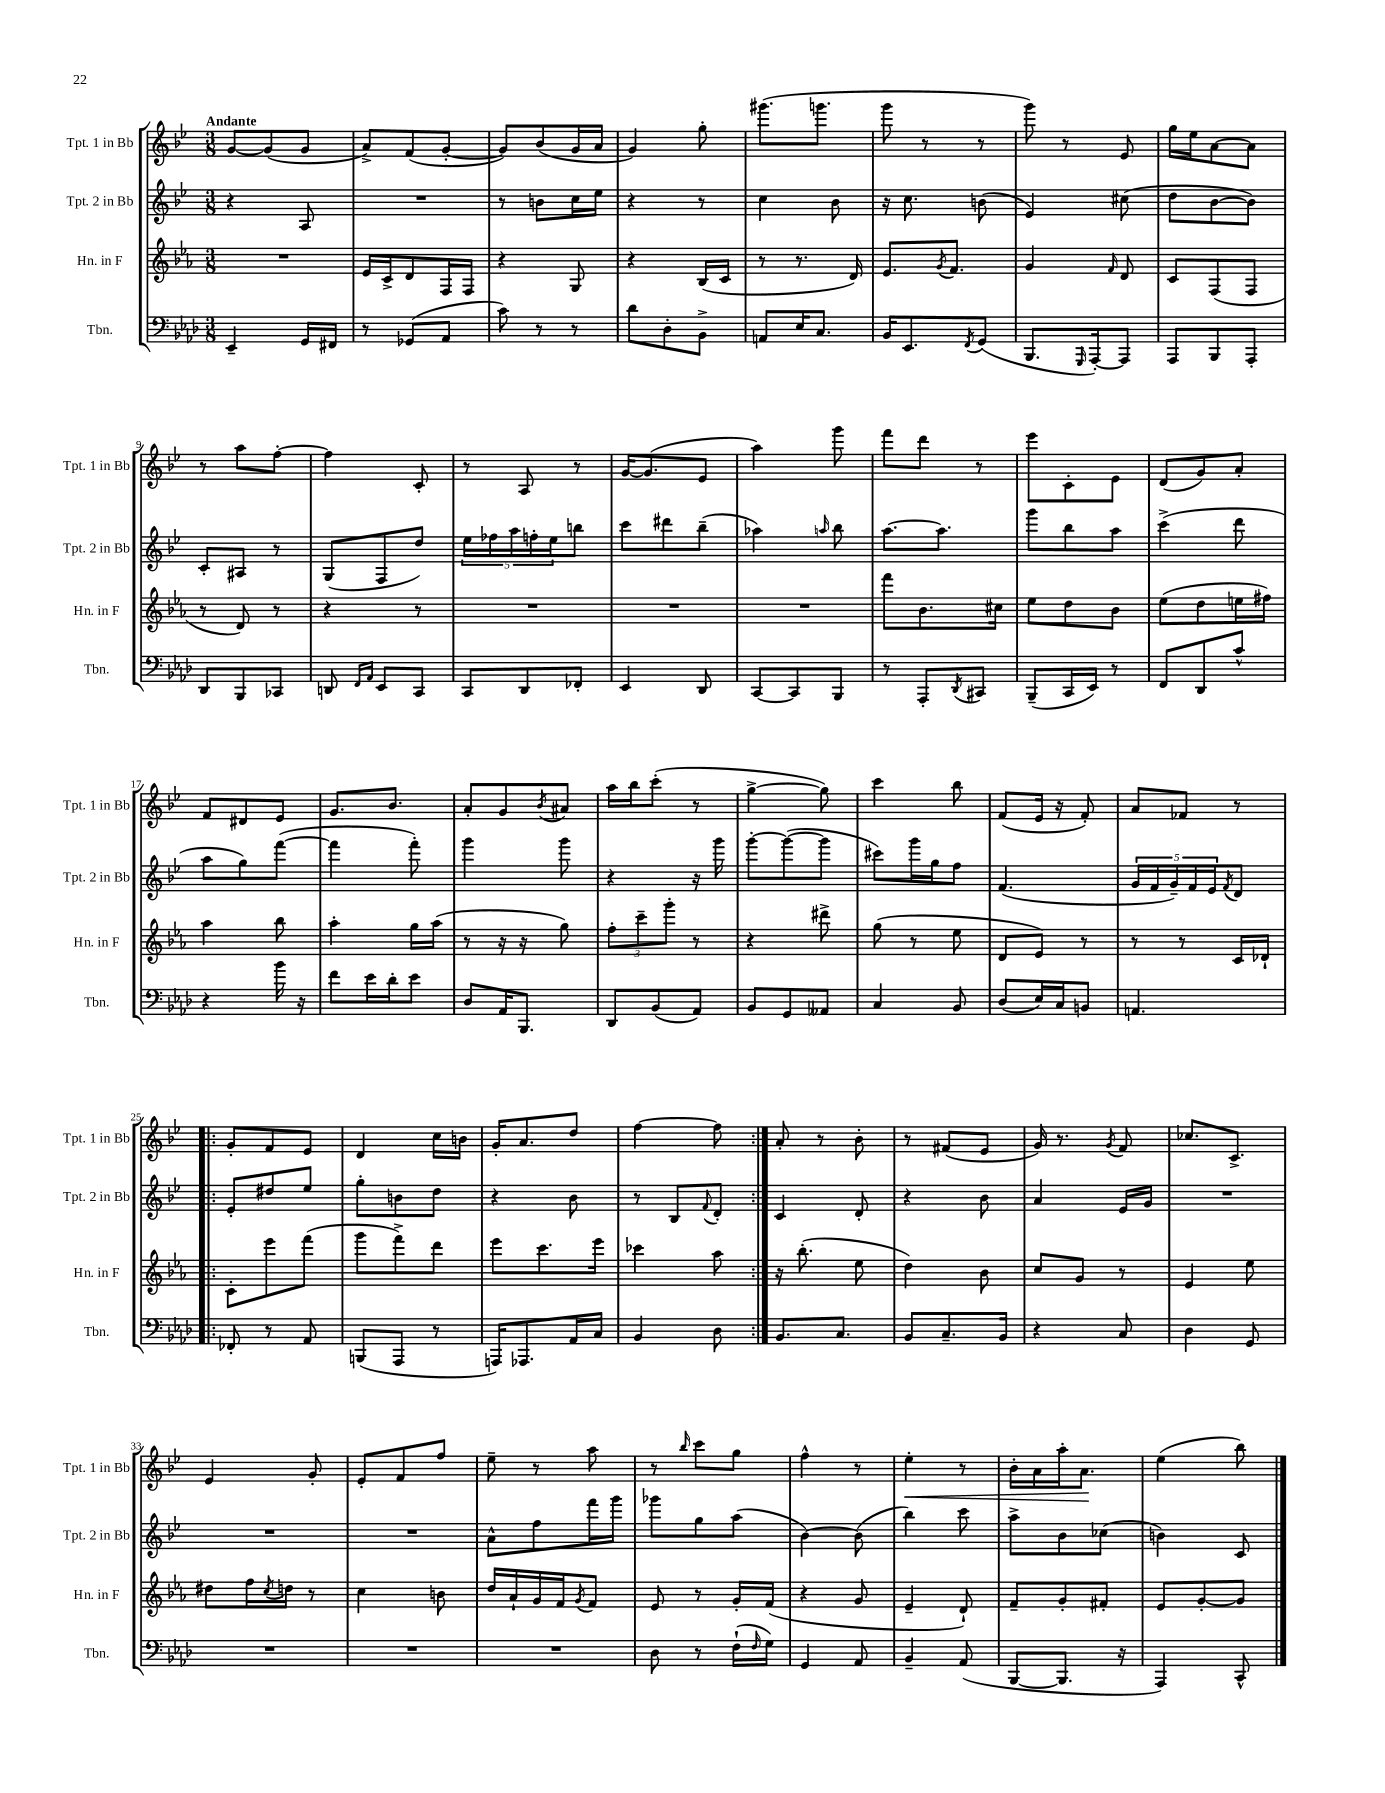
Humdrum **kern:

**kern	**kern	**kern	**kern	**dynam
*part4	*part3	*part2	*part1	*part1
*staff4	*staff3	*staff2	*staff1	*staff1
*I"Tbn.	*I"Hn. in F	*I"Tpt. 2 in Bb	*I"Tpt. 1 in Bb	*
*I'Tbn.	*I'Hn. in F	*I'Tpt. 2 in Bb	*I'Tpt. 1 in Bb	*
*clefF4	*clefG2	*clefG2	*clefG2	*
*k[b-e-a-d-]	*k[b-e-a-]	*k[b-e-]	*k[b-e-]	*
*M3/8	*M3/8	*M3/8	*M3/8	*
=1	=1	=1	=1	=1
!	!	!	!LO:TX:a:B:t=Andante	!
4EE-~/	4.r	4r	[8g/L	.
.	.	.	(8g/]	.
16GG/LL	.	8A/	8g/J	.
16FF#X/JJ	.	.	.	.
=2	=2	=2	=2	=2
8r	16e-/LL	4.r	8a^/L)	.
.	16c^/J	.	.	.
(8GG-X/L	8d/	.	(8f/	.
8AA-/J	16F/L	.	[8g'/J	.
.	16F/JJ	.	.	.
=3	=3	=3	=3	=3
8c\)	4r	8r	8g/L])	.
8r	.	8bn\L	(8b-/	.
8r	8G/	16cc\L	16g/L	.
.	.	16ee-\JJ	16a/JJ	.
=4	=4	=4	=4	=4
8d-\L	4r	4r	4g/)	.
8D-'\	.	.	.	.
8BB-^\J	(16B-/LL	8r	8gg'\	.
.	16c/JJ	.	.	.
=5	=5	=5	=5	=5
8AAn/L	8r	4cc\	(8.ggg#X\L	.
16E-/K	8.r	.	.	.
8.C/J	.	.	8.gggn\J	.
.	.	8b-\	.	.
.	16d/)	.	.	.
=6	=6	=6	=6	=6
16BB-/KL	8.e-/L	16r	8ggg\	.
8.EE-/	.	8.cc\	.	.
.	.	.	8r	.
.	8qg/	.	.	.
.	8.f/J	.	.	.
8qFF/	.	.	.	.
(8GG/J	.	(8bn\	8r	.
=7	=7	=7	=7	=7
8.BBB-/L	4g/	4e-/)	8ggg\)	.
.	.	.	8r	.
16qqGGG/	.	.	.	.
[16AAA-'/k)	.	.	.	.
.	16qqf/	.	.	.
8AAA-/J]	8d/	(8cc#X\	8e-/	.
=8	=8	=8	=8	=8
8AAA-/L	8c/L	8dd\L	16gg\LL	.
.	.	.	16ee-\J	.
8BBB-/	(8F/	[8b-\	[8a\	.
8AAA-'/J	8F/J	8b-\J])	8a\J]	.
!!LO:LB:g=z
=9	=9	=9	=9	=9
8DD-/L	8r	8c'/L	8r	.
8BBB-/	8d/)	8A#X/J	8aa\L	.
8CC-X/J	8r	8r	[8ff'\J	.
=10	=10	=10	=10	=10
8DDn/	4r	(8G/L	4ff\]	.
16qqFF/LL	.	.	.	.
16qqAA-/JJ	.	.	.	.
8EE-/L	.	8F/	.	.
8CC/J	8r	8dd/J)	8c'/	.
=11	=11	=11	=11	=11
8CC/L	4.r	20ee-\LL	8r	.
.	.	20ff-X\	.	.
.	.	20aa\	.	.
8DD-/	.	.	8A/	.
.	.	20ffn'\	.	.
.	.	20ee-\J	.	.
8FF-X'/J	.	8bbn\J	8r	.
=12	=12	=12	=12	=12
4EE-/	4.r	8ccc\L	[16g/KL	.
.	.	.	(8.g/]	.
.	.	8ddd#X\	.	.
8DD-/	.	(8bb-~\J	8e-/J	.
=13	=13	=13	=13	=13
[8CC/L	4.r	4aa-X\)	4aa\)	.
8CC/]	.	.	.	.
.	.	16qqaan/	.	.
8BBB-/J	.	8bb-\	8ggg\	.
=14	=14	=14	=14	=14
8r	8fff\L	[8.aa\L	8fff\L	.
8AAA-'/L	8.b-\	.	8ddd\J	.
.	.	8.aa\J]	.	.
8qDD-/	.	.	.	.
8CC#X/J	.	.	8r	.
.	16cc#X\Jk	.	.	.
=15	=15	=15	=15	=15
(8BBB-~/L	8ee-\L	8ggg\L	8eee-\L	.
16CC/L	8dd\	8bb-\	8c'\	.
16EE-/JJ)	.	.	.	.
8r	8b-\J	8aa\J	8e-\J	.
=16	=16	=16	=16	=16
8FF/L	(8ee-\L	(4ccc^\	(8d/L	.
8DD-/	8dd\	.	8g/)	.
8c^^/J	16een\L	8ddd\	8a'/J	.
.	16ff#X\JJ)	.	.	.
!!LO:LB:g=z
=17	=17	=17	=17	=17
4r	4aa-\	8aa\L	8f/L	.
.	.	8gg\)	8d#X/	.
16b-\	8bb-\	([8fff\J	8e-/J	.
16r	.	.	.	.
=18	=18	=18	=18	=18
8f\L	4aa-'\	4fff\]	8.g/L	.
16e-\L	.	.	.	.
16d-'\J	.	.	8.b-/J	.
8e-\J	16gg\LL	8fff'\)	.	.
.	(16aa-\JJ	.	.	.
=19	=19	=19	=19	=19
8D-/L	8r	4ggg\	8a'/L	.
16AA-/K	16r	.	8g/	.
8.BBB-/J	16r	.	.	.
.	.	.	8qb-/	.
.	8gg\)	8ggg\	8a#X/J	.
=20	=20	=20	=20	=20
8DD-/L	12ff'\L	4r	16aa\LL	.
.	.	.	16bb-\J	.
.	12ccc~\	.	.	.
(8BB-/	.	.	(8ccc'\J	.
.	12ggg'\J	.	.	.
8AA-/J)	8r	16r	8r	.
.	.	16ggg\	.	.
=21	=21	=21	=21	=21
8BB-/L	4r	[8ggg'\L	[4gg^\	.
8GG/	.	(8ggg\_	.	.
8AA--X/J	8ddd#X^\	8ggg\J]	8gg\])	.
=22	=22	=22	=22	=22
4C/	(8gg\	8ccc#X\L)	4ccc\	.
.	8r	16ggg\L	.	.
.	.	16gg\J	.	.
8BB-/	8ee-\	8ff\J	8bb-\	.
=23	=23	=23	=23	=23
(8D-/L	8d/L	(4.f/	(8f/L	.
16E-/L)	8e-/J)	.	16e-/Jk	.
16C/J	.	.	16r	.
8BBn/J	8r	.	8f'/)	.
=24	=24	=24	=24	=24
4.AAn/	8r	20g/LL	8a/L	.
.	.	20f/	.	.
.	.	20g~/)	.	.
.	8r	.	8f-X/J	.
.	.	20f/	.	.
.	.	20e-/J	.	.
.	.	8qf/	.	.
.	16c/LL	8d/J	8r	.
.	16d-X`/JJ	.	.	.
!!LO:LB:g=z
=25!|:	=25!|:	=25!|:	=25!|:	=25!|:
8FF-X'/	8c'\L	8e-'/L	8g'/L	.
8r	8eee-\	8dd#X/	8f/	.
8AA-/	(8fff\J	8ee-/J	8e-/J	.
=26	=26	=26	=26	=26
(8BBBn/L	8ggg\L	8gg'\L	4d/	.
8AAA-/J	8fff^\)	8bn\	.	.
8r	8ddd\J	8dd\J	16cc\LL	.
.	.	.	16bn\JJ	.
=27	=27	=27	=27	=27
16AAAn/KL)	8eee-\L	4r	16g'/KL	.
8.AAA-X/	.	.	8.a/	.
.	8.ccc\	.	.	.
16AA-/L	.	8b-\	8dd/J	.
16C/JJ	16eee-\Jk	.	.	.
=28	=28	=28	=28	=28
4BB-/	4ccc-X\	8r	[4ff\	.
.	.	8B-/L	.	.
.	.	8qqf/	.	.
8D-\	8aa-\	8d'/J	8ff\]	.
=29:|!	=29:|!	=29:|!	=29:|!	=29:|!
8.BB-/L	16r	4c/	8a'/	.
.	(8.bb-'\	.	.	.
.	.	.	8r	.
8.C/J	.	.	.	.
.	8ee-\	8d'/	8b-'\	.
=30	=30	=30	=30	=30
8BB-/L	4dd\)	4r	8r	.
8.C~/	.	.	(8f#X/L	.
.	8b-\	8b-\	8e-/J	.
16BB-/Jk	.	.	.	.
=31	=31	=31	=31	=31
4r	8cc/L	4a/	16g/)	.
.	.	.	8.r	.
.	8g/J	.	.	.
.	.	.	8qg/	.
8C/	8r	16e-/LL	8f/	.
.	.	16g/JJ	.	.
=32	=32	=32	=32	=32
4D-\	4e-/	4.r	8.cc-X/L	.
.	.	.	8.c^/J	.
8GG/	8ee-\	.	.	.
!!LO:LB:g=z
=33	=33	=33	=33	=33
4.r	8dd#X\L	4.r	4e-/	.
.	16ff\L	.	.	.
.	8qcc/	.	.	.
.	16ddn\JJ	.	.	.
.	8r	.	8g'/	.
=34	=34	=34	=34	=34
4.r	4cc\	4.r	8e-'/L	.
.	.	.	8f/	.
.	8bn\	.	8ff/J	.
=35	=35	=35	=35	=35
4.r	16dd/LL	8a^^\L	8ee-~\	.
.	16a-`/	.	.	.
.	16g/	8ff\	8r	.
.	16f/J	.	.	.
.	8qg/	.	.	.
.	8f/J	16fff\L	8aa\	.
.	.	16ggg\JJ	.	.
=36	=36	=36	=36	=36
8D-\	8e-/	8ggg-X\L	8r	.
.	.	.	16qqbb-/	.
8r	8r	8gg\	8ccc\L	.
(16F`\LL	16g'/LL	(8aa\J	8gg\J	.
16qqF/	.	.	.	.
16G\JJ)	(16f/JJ	.	.	.
=37	=37	=37	=37	=37
4GG/	4r	[4b-\)	4ff^^\	.
8AA-/	8g/	(8b-\]	8r	.
=38	=38	=38	=38	=38
!	!	!	!	!LO:HP:b
4BB-~/	4e-~/	4bb-\)	4ee-'\	<
(8AA-/	8d`/)	8ccc\	8r	.
=39	=39	=39	=39	=39
[8BBB-/L	8f~/L	8aa^\L	16b-'\LL	.
.	.	.	16a\	.
8.BBB-/J]	8g'/	8b-\	16aa'\J	.
.	.	.	8.a\J	.
.	8f#X'/J	(8cc-X\J	.	.
16r	.	.	.	.
.	.	.	.	[
=40	=40	=40	=40	=40
4AAA-/)	8e-/L	4bn\)	(4ee-\	.
.	[8g'/	.	.	.
8CC^^/	8g/J]	8c/	8bb-\)	.
==	==	==	==	==
*-	*-	*-	*-	*-
